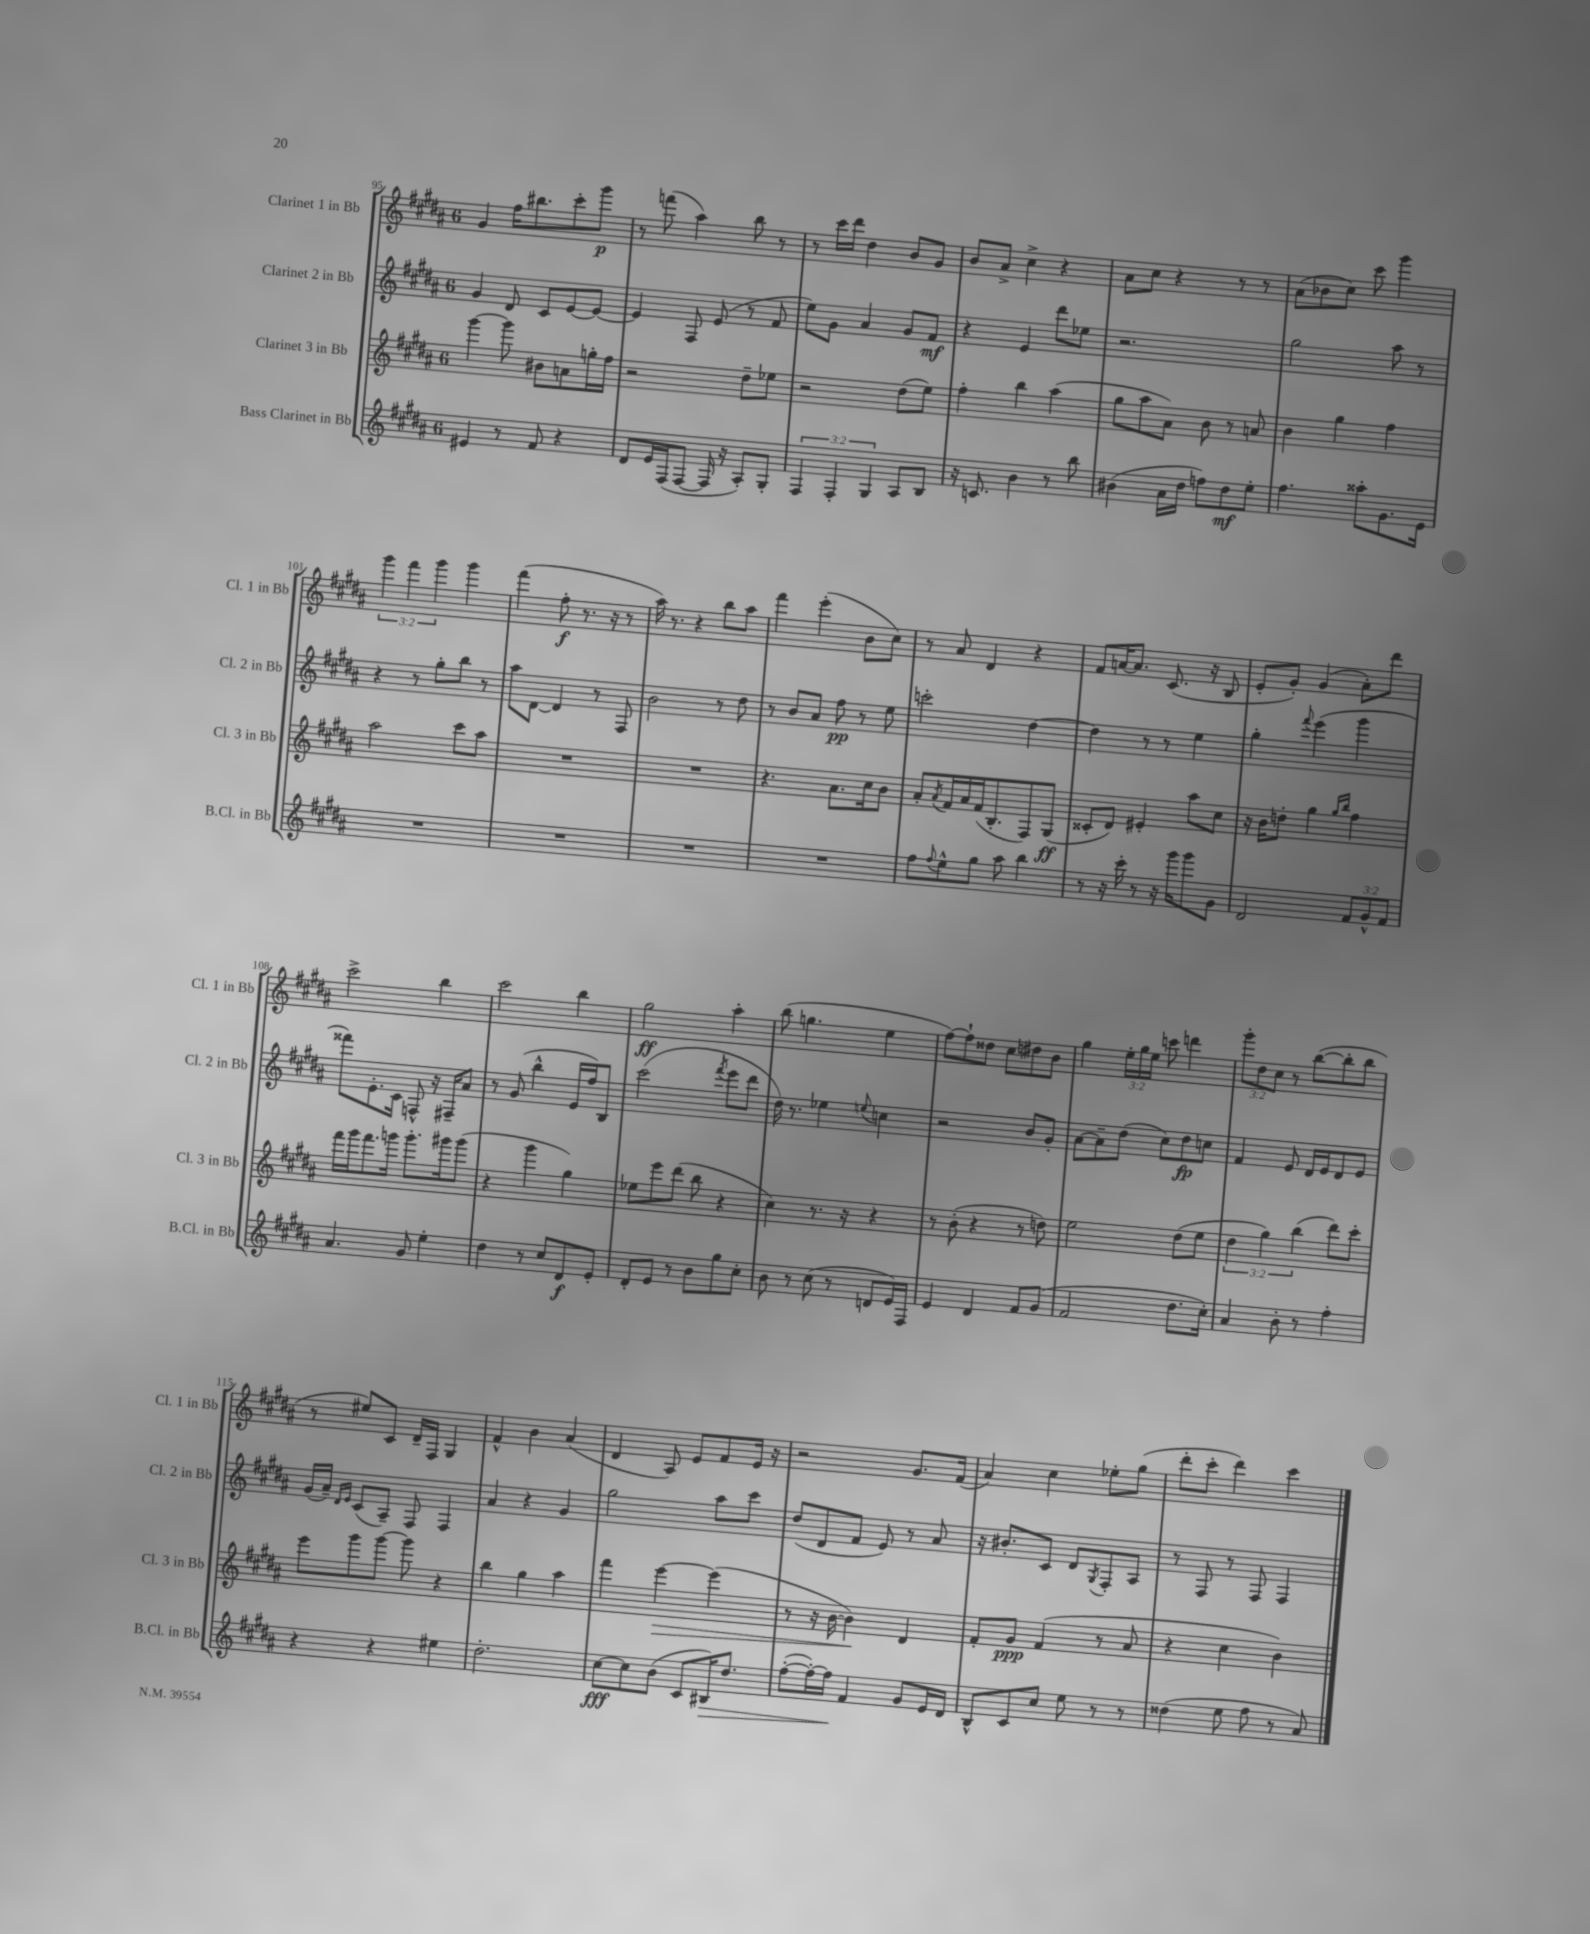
<<
\new StaffGroup <<
\new Staff = "s0" \with { instrumentName = "Clarinet 1 in Bb" shortInstrumentName = "Cl. 1 in Bb" } {
    \clef treble \key b \major \once \override Staff.TimeSignature.style = #'single-digit \time 6/8 \override Staff.TupletNumber.text = #tuplet-number::calc-fraction-text
    gis'4 fis''16 bis''8. cis'''8-. gis'''8\p |
    r8 f'''8( ais''4) b''8 r8 |
    r8 cis'''16 dis'''16 dis''4 b'8 gis'8 |
    b'8 ais'8-> cis''4-> r4 |
    ais'8 cis''8 r4 r8 r8 |
    ais'8( bes'8 cis''8) cis'''8 gis'''4 |
    \tuplet 3/2 { gis'''4 fis'''4 gis'''4 } gis'''4 |
    fis'''4( fis''8-.\f r8. r16 r8 |
    ais''16) r8. r4 b''8 ais''8 |
    fis'''4 e'''4-.( b'8 cis''8) |
    r8 ais'8 dis'4 r4 |
    fis'8 a'16~ a'8. cis'8.( r16 b8 |
    e'8-. gis'8-.) gis'4( ais'8-.) dis'''8 |
    cis'''2-> b''4 |
    cis'''2 b''4 |
    gis''2\ff ais''4-. |
    b''8( g''4. e''4 |
    fis''8~) fis''8-! disis''8 cis''8 dis''8 b'8 |
    gis''4 \tuplet 3/2 { e''16-. gis''16 e''16 } c'''8 d'''4 |
    \tuplet 3/2 { gis'''8-. dis''8 cis''8 } r8 b''8~( b''8-. b''8 |
    r8 eis''8) cis'8 dis'16-- fis16 gis4 |
    fis'4-^ b'4 ais'4( |
    dis'4 ais8) e'8 fis'8 e'16 r16 |
    r2 gis'8. fis'16( |
    ais'4) cis''4 ees''8-. gis''8( |
    dis'''8-. cis'''8-. dis'''4) cis'''4 \bar "|." |
}
\new Staff = "s1" \with { instrumentName = "Clarinet 2 in Bb" shortInstrumentName = "Cl. 2 in Bb" } {
    \clef treble \key b \major \once \override Staff.TimeSignature.style = #'single-digit \time 6/8
    gis'4 dis'8 cis'8 e'8~ e'8~ |
    e'4 fis8 e'8( r8 fis'8 |
    e''8) gis'8 ais'4 gis'8 fis'8\mf |
    r4 e'4 dis'''8 ees''8 |
    r2. |
    gis''2 ais''8 r8 |
    r4 r8 gis''8-. b''8 r8 |
    ais''8 dis'8~ dis'4 r8 fis8 |
    b'2 r8 dis''8 |
    r8 b'8 ais'8 fis''8\pp r8 e''8 |
    c'''2-. dis''4~ |
    dis''4 r8 r8 e''4 |
    gis''4-. \appoggiatura { fis'''8 } e'''4( gis'''4 |
    fisis'''8) e'8.-. cis'16 f8-^ r16 fis16-- ais'8 |
    r8 gis'8( b''4-^ e'16 fis''16) b8 |
    cis'''2( \acciaccatura { fis'''8 } e'''8 dis'''8 |
    dis''16) r8. ees''4 \appoggiatura { e''8 } c''4 |
    r2 b'8 gis'8-. |
    ais'8~ ais'8-- dis''8( cis''8) dis''8\fp c''8 |
    fis'4 e'8 dis'16 e'16 dis'8 e'8 |
    gis'16( ais'16--) \grace { dis'16 e'16 } cis'8( ais8--) fis8 fis4 |
    ais'4 r4 gis'4 |
    gis''2 ais''8 cis'''8 |
    dis''8( dis'8 fis'8 e'8) r8 ais'8 |
    r16 bis'8.-. cis'8 dis'8 \acciaccatura { gis8 } fis8-. ais8 |
    r8 fis8 r8 fis8 fis4 \bar "|." |
}
\new Staff = "s2" \with { instrumentName = "Clarinet 3 in Bb" shortInstrumentName = "Cl. 3 in Bb" } {
    \clef treble \key b \major \once \override Staff.TimeSignature.style = #'single-digit \time 6/8 \override Staff.TupletNumber.text = #tuplet-number::calc-fraction-text
    gis'''4~ gis'''8 bis'8 a'8 g''16-. fis''16 |
    r2 dis''8-- ees''8 |
    r2 dis''8( e''8) |
    fis''4-. b''4 ais''4( |
    gis''8 ais''8 ais'8) b'8 r8 a'8 |
    b'4 gis''4 fis''4 |
    ais''2 cis'''8 ais''8 |
    R2. |
    R2. |
    r4. ais'8. cis''16 b'8 |
    ais'8-. \acciaccatura { ais'8 } fis'16 ais'16 fis'16( b8.-. fis8) gis8\ff( |
    cisis'8-. dis'8) eis'4-. ais''8 cis''8 |
    r16 b'16 d''8-. gis''4 \grace { gis''16 b''16 } fis''4 |
    fis'''16 gis'''16 fis'''8. g'''16 g'''8.-. gis'''16 gis'''8( |
    r4 gis'''4 gis''4) |
    ees''8 e'''8 dis'''8( b''8 r4 |
    cis''4) r8. r16 r4 |
    r8 b'8-.( r4 r8 d''8) |
    e''2 dis''8( e''8 |
    \tuplet 3/2 { dis''4 gis''4) b''4( } dis'''8) cis'''8-. |
    e'''8 gis'''8 gis'''8~ gis'''8 r4 |
    b''4 gis''4 ais''4 |
    fis'''4 e'''4~\> e'''4( |
    r8 r16 b'16~ b'4\!) dis'4 |
    fis'8-. gis'8\ppp fis'4( r8 ais'8 |
    r4 cis''4 b'4) \bar "|." |
}
\new Staff = "s3" \with { instrumentName = "Bass Clarinet in Bb" shortInstrumentName = "B.Cl. in Bb" } {
    \clef treble \key b \major \once \override Staff.TimeSignature.style = #'single-digit \time 6/8 \override Staff.TupletNumber.text = #tuplet-number::calc-fraction-text
    eis'4 r8 fis'8 r4 |
    dis'8 e'16 fis16( fis8~ fis16 r16 ais8-.) gis8-. |
    \tuplet 3/2 { fis4 fis4-. gis4 } ais8 b8 |
    r16 c'8. b'4 r8 b''8 |
    bis'4( ais'16 dis''16 f''8) dis''8\mf e''8-. |
    fis''4. aisis''8-. gis'8. e'16 |
    R2. |
    R2. |
    R2. |
    R2. |
    fis''8 \appoggiatura { fis''8 } e''8-^ gis''8 ais''8 b''4 |
    r8 r16 cis'''16-. r8 r16 gis'''16 gis'''8 gis'8 |
    dis'2 \tuplet 3/2 { fis'8 gis'8-^ fis'8 } |
    ais'4. gis'8 e''4-. |
    dis''4 r8 cis''8 dis'8\f e'8-. |
    dis'8-. e'8 r8 b'8 gis''8 cis''8-. |
    b'8 r8 cis''8( r8 d'8 e'16) fis16 |
    e'4 dis'4 fis'8 gis'8( |
    fis'2 dis''8. cis''16-.) |
    ais'4 b'8-. r8 fis''4-. |
    r4 r4 eis''4 |
    dis''2.-. |
    cis''8~\fff cis''8 b'8( cis'8 bis16\>) dis''8. |
    fis''8~-.( fis''16~-.) fis''16\! fis'4 gis'8 e'16 dis'16 |
    b8-^ cis'8 cis''8 e''8 r8 r8 |
    disis''4( e''8 fis''8 r8 ais'8) \bar "|." |
}
>>
>>
\layout { \context { \Score currentBarNumber = #95 } }
